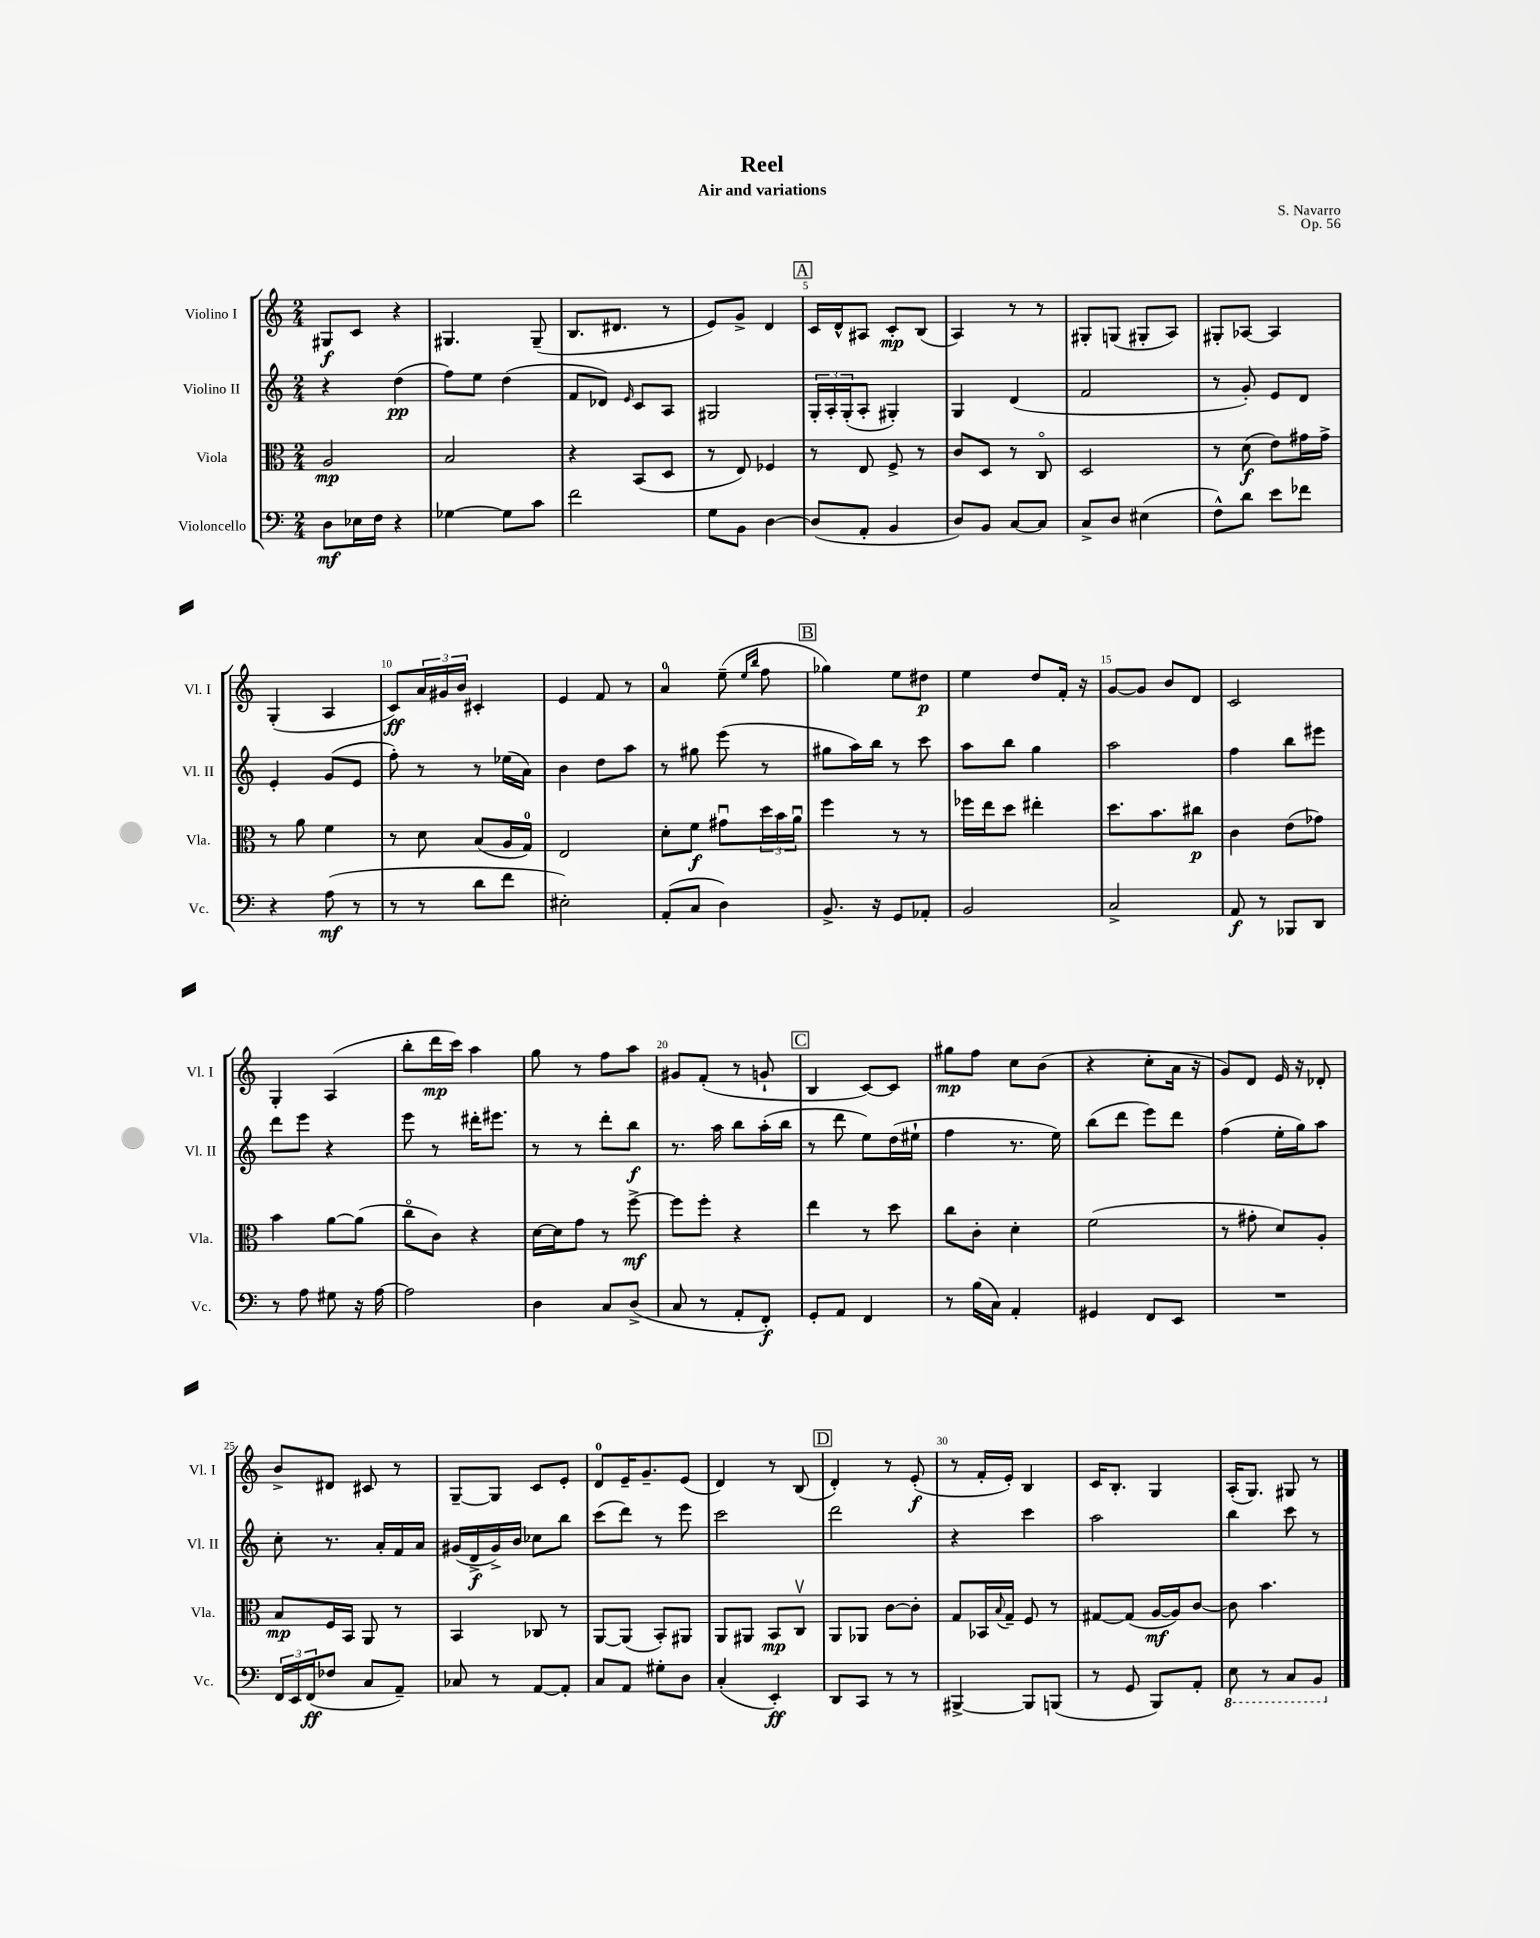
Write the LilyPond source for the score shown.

\header { title = "Reel" composer = "S. Navarro" subtitle = "Air and variations" opus = "Op. 56" }
<<
\new StaffGroup <<
\new Staff = "s0" \with { instrumentName = "Violino I" shortInstrumentName = "Vl. I" } {
    \clef treble \key c \major \numericTimeSignature \time 2/4
    gis8\f c'8 r4 |
    gis4. gis8--( |
    b8. dis'8. r8 |
    e'8) g'8-> d'4 |
    \mark \markup { \box "A" } c'16 d'16-^ ais8 c'8-.\mp b8( |
    a4) r8 r8 |
    gis8-. g8( gis8-. a8) |
    gis8-. aes8~ aes4 |
    g4-.( a4 |
    c'8\ff) \tuplet 3/2 { a'16 gis'16 b'16 } cis'4-. |
    e'4 f'8 r8 |
    a'4-0 e''8--( \grace { e''16 b''16 } f''8 |
    \mark \markup { \box "B" } ges''4) e''8 dis''8\p |
    e''4 d''8 f'16-. r16 |
    g'8~ g'8 b'8 d'8 |
    c'2 |
    g4-. a4( |
    b''8-. d'''16\mp c'''16) a''4 |
    g''8 r8 f''8 a''8 |
    gis'8 f'8-.( r8 g'8-! |
    \mark \markup { \box "C" } b4 c'8~) c'8 |
    gis''8\mp f''8 c''8 b'8( |
    r4 c''8-. a'16 r16 |
    g'8) d'8 e'16 r16 des'8-. |
    b'8-> dis'8 cis'8 r8 |
    g8~-- g8 c'8 e'8-. |
    d'8-0 e'16-- g'8.-- e'8( |
    d'4) r8 b8( |
    \mark \markup { \box "D" } d'4-.) r8 e'8-.\f( |
    r8 f'16-. e'16-.) b4 |
    c'16 b8.-. g4 |
    a16-.( g8.) gis8 r8 \bar "|." |
}
\new Staff = "s1" \with { instrumentName = "Violino II" shortInstrumentName = "Vl. II" } {
    \clef treble \key c \major \numericTimeSignature \time 2/4
    r4 d''4\pp( |
    f''8) e''8 d''4( |
    f'8 des'8) \grace { e'16 } c'8 a8 |
    gis2 |
    \mark \markup { \box "A" } \tuplet 3/2 { g16-. a16-. g16-.( } a8-. gis4-.) |
    g4 d'4( |
    f'2 |
    r8 g'8-.) e'8 d'8 |
    e'4-. g'8( e'8 |
    f''8-.) r8 r8 ees''16( a'16) |
    b'4 d''8 a''8 |
    r8 gis''8 e'''8( r8 |
    \mark \markup { \box "B" } gis''8 a''16) b''16 r8 c'''8 |
    a''8 b''8 g''4 |
    a''2 |
    f''4 b''8 eis'''8 |
    d'''8 e'''8 r4 |
    e'''8 r8 dis'''16-. eis'''8. |
    r8 r8 d'''8-. b''8\f |
    r8. a''16 b''8 a''16-.( b''16 |
    \mark \markup { \box "C" } r8 d'''8 e''8) d''16( eis''16-! |
    f''4 r8. e''16) |
    b''8( d'''8 e'''8) d'''8 |
    f''4( e''16-. g''16) a''8 |
    c''8-. r8. a'16-. f'16 a'16 |
    gis'16( d'16->\f gis'16->) b'16 ces''8 b''8 |
    c'''8( d'''8) r8 e'''8 |
    c'''2 |
    \mark \markup { \box "D" } d'''2 |
    r4 c'''4 |
    a''2 |
    b''4 c'''8 r8 \bar "|." |
}
\new Staff = "s2" \with { instrumentName = "Viola" shortInstrumentName = "Vla." } {
    \clef alto \key c \major \numericTimeSignature \time 2/4
    a2\mp |
    b2 |
    r4 b,8( d8 |
    r8 e8) fes4 |
    \mark \markup { \box "A" } r8 e8 f8-> r8 |
    c'8 d8 r8 c8\flageolet |
    d2 |
    r8 d'8\f( e'8) gis'16 gis'16-> |
    r8 a'8 f'4 |
    r8 d'8 b8( a16 g16-0) |
    e2 |
    d'8-. f'8\f gis'8\downbow \tuplet 3/2 { d''16 b'16 a'16\downbow } |
    \mark \markup { \box "B" } f''4 r8 r8 |
    fes''16 e''16 d''8 eis''4-. |
    d''8. b'8. cis''8\p |
    c'4 e'8( ges'8) |
    b'4 a'8~ a'8( |
    c''8\flageolet c'8) r4 |
    d'16~ d'16 g'8 r8 f''8~->\mf |
    f''8 f''8-. r4 |
    \mark \markup { \box "C" } e''4 r8 d''8 |
    c''8 c'8-. d'4-. |
    f'2( |
    r8 gis'8-. d'8) a8-. |
    b8\mp f16 b,16 a,8 r8 |
    b,4 ces8 r8 |
    a,8~ a,8( b,8-.) ais,8 |
    a,8 ais,8 b,8\mp c8\upbow |
    \mark \markup { \box "D" } a,8 aes,8 c'8~ c'8-. |
    g8 bes,16 \appoggiatura { b8 } g16-- f8 r8 |
    gis8~ gis8( a16~\mf a16) c'8~ |
    c'8 b'4. \bar "|." |
}
\new Staff = "s3" \with { instrumentName = "Violoncello" shortInstrumentName = "Vc." } {
    \clef bass \key c \major \numericTimeSignature \time 2/4
    d8\mf ees16 f16 r4 |
    ges4~ ges8 c'8 |
    f'2 |
    g8 b,8 d4~ |
    \mark \markup { \box "A" } d8( a,8-. b,4 |
    d8) b,8 c8~ c8 |
    c8-> d8 eis4( |
    f8-^) d'8 e'8 fes'8 |
    r4 a8\mf( r8 |
    r8 r8 d'8 f'8 |
    eis2-.) |
    a,8-.( c8 d4) |
    \mark \markup { \box "B" } b,8.-> r16 g,8 aes,8-. |
    b,2 |
    c2-> |
    a,8\f r8 bes,,8 d,8 |
    r8 a8 gis8 r16 a16~ |
    a2 |
    d4 c8 d8->( |
    c8 r8 a,8-. f,8-.\f) |
    \mark \markup { \box "C" } g,8-. a,8 f,4 |
    r8 b16( c16) a,4-. |
    gis,4 f,8 e,8 |
    R2 |
    \tuplet 3/2 { f,16 e,16 f,16\ff( } fes8 c8 a,8--) |
    ces8 r8 a,8~ a,8-. |
    c8 a,8 gis8-. d8 |
    c4-.( e,4-.\ff) |
    \mark \markup { \box "D" } d,8 c,8 r8 r8 |
    bis,,4~-> bis,,8 b,,8( |
    r8 g,8 b,,8) a,8-. |
    \ottava #-1 e,8 r8 c,8 b,,8 \ottava #0 \bar "|." |
}
>>
>>
\layout { \context { \Score \override BarNumber.break-visibility = ##(#f #t #t) barNumberVisibility = #(every-nth-bar-number-visible 5) } }
